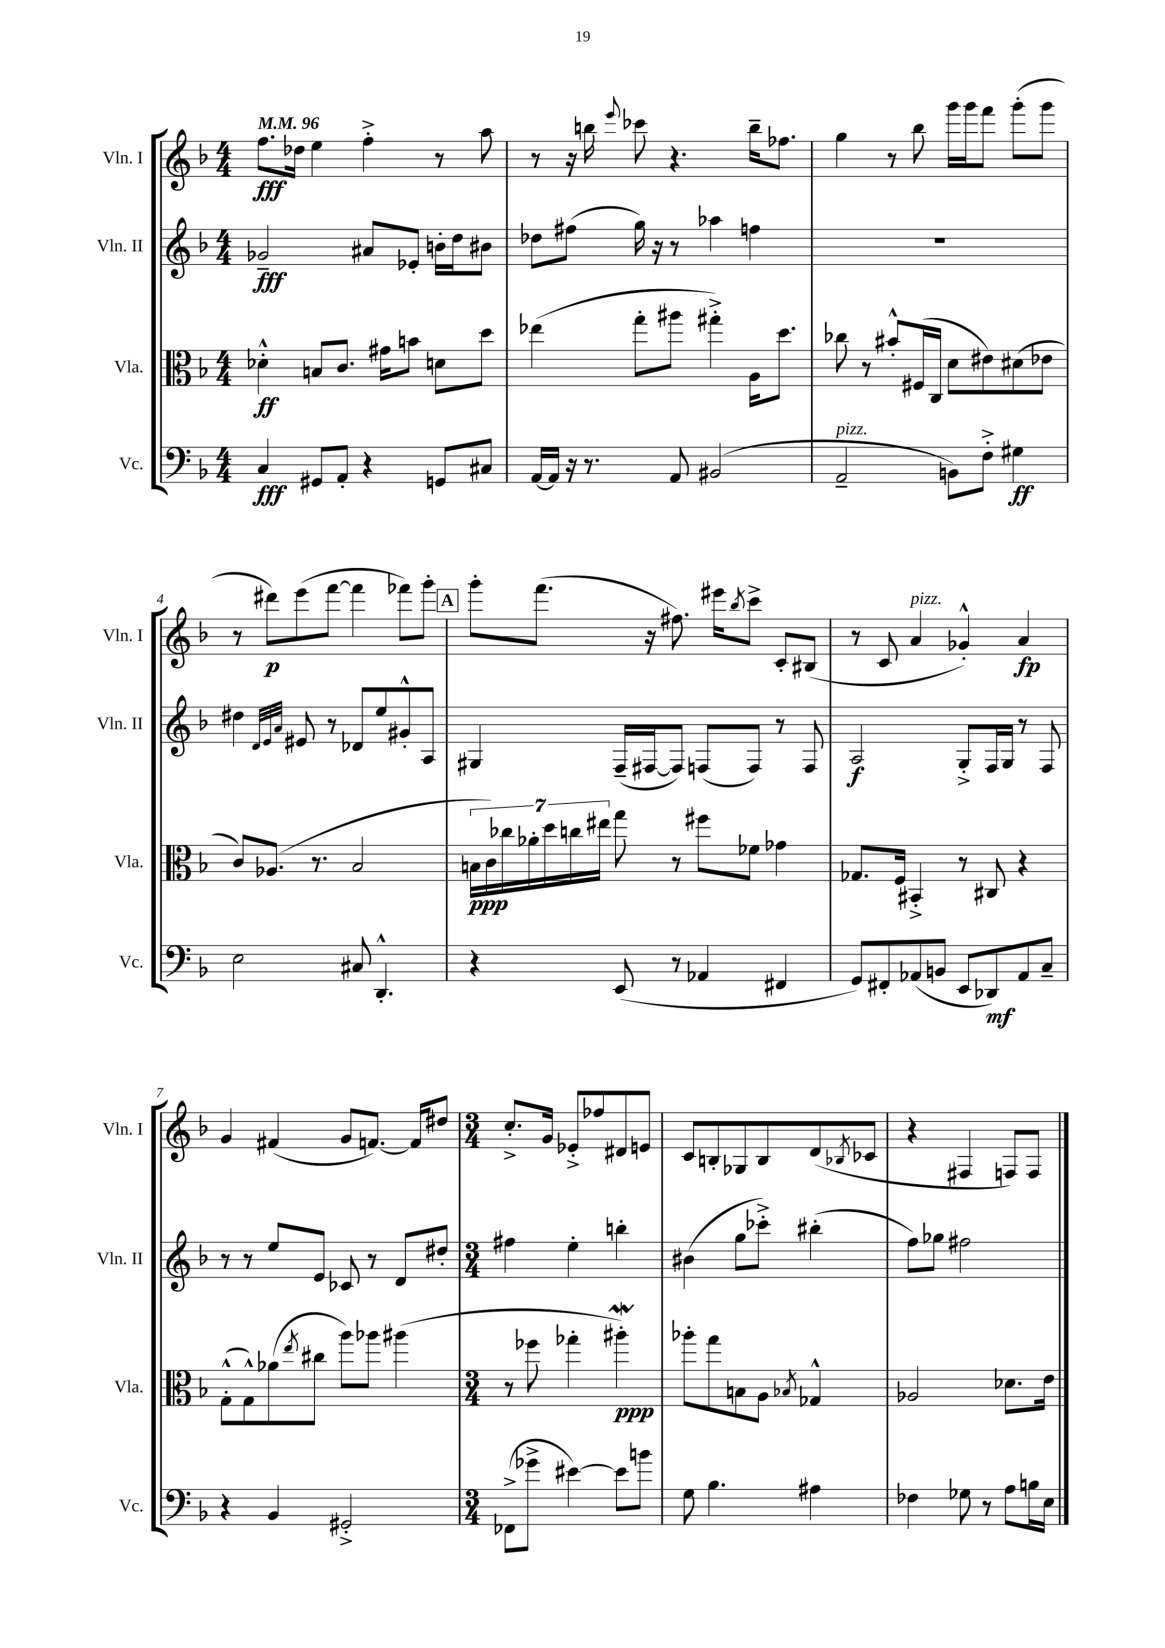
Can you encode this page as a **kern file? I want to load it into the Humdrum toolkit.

**kern	**kern	**kern	**kern
*staff4	*staff3	*staff2	*staff1
*clefF4	*clefC3	*clefG2	*clefG2
*k[b-]	*k[b-]	*k[b-]	*k[b-]
*M4/4	*M4/4	*M4/4	*M4/4
*MM96	*MM96	*MM96	*MM96
4C	4d-'^^	2g-~	8.ff
.	.	.	16dd-
8GG#	8B	.	4ee
8AA'	8.c	.	.
4r	.	8a#	4ff'^
.	16g#	.	.
.	8b	8e-'	.
8GG	8d	16b'	8r
.	.	16dd	.
8C#	8dd	8b#	8aa
=	=	=	=
[16AA	(4ee-	8dd-	8r
16AA]	.	.	.
16r	.	(8ff#	16r
8.r	.	.	16bb
.	.	.	8qqeee
.	8gg'	16gg)	8ccc-
.	.	16r	.
8AA	8aa#	8r	4.r
(2BB#	4gg#'^)	4aa-	.
.	16A	4ff	16bb~
.	8.dd	.	8.ff-
=	=	=	=
2AA~	8cc-	1r	4gg
.	8r	.	.
.	8b#'^^	.	8r
.	(16F#	.	8bb-
.	16C	.	.
8BB)	8d	.	16ggg
.	.	.	16ggg
8F'^	8e#)	.	8fff
4G#	(8d#	.	(8ggg'
.	8e-	.	8ggg
=	=	=	=
2E	8c)	4dd#	8r
.	(8.A-	.	8ddd#)
.	.	32qqd	.
.	.	32qqe	.
.	.	32qqa	.
.	.	8e#	(8eee
.	8.r	.	.
.	.	8r	[8fff
8C#	2B-	8d-	4fff]
4.DD'^^	.	8ee	.
.	.	8g#'^^	8fff-)
.	.	8A	8ggg'
=	=	=	=
4r	28B	4G#	8ggg'
.	28c)	.	.
.	28cc-	.	.
.	28a-'	.	.
.	.	.	(8.fff
.	28dd	.	.
.	28cc	.	.
.	28ee#	.	.
(8EE	8gg	(16F~	.
.	.	[16F#	16r
8r	8r	8F#])	8.ff#)
4AA-	8ff#	(8F	.
.	.	.	16eee#
.	.	.	8qbb-
.	8f-	8F)	8ccc^
4FF#	4g-	8r	8c'
.	.	8F	(8B#
=	=	=	=
8GG)	8.G-	2A	8r
8FF#'	.	.	8c
.	16F	.	.
(8AA-	4BB#'^	.	4a
8BB	.	.	.
8EE	8r	8G'^	4g-'^^)
8DD-)	8C#	16F	.
.	.	16G	.
8AA-	4r	8r	4a
8C~	.	8F	.
=	=	=	=
4r	(8G'^^	8r	4g
.	8G^^)	8r	.
4BB-	(8a-	8ee	(4f#
.	8qee	.	.
.	8cc#	8e	.
2GG#'^	8aa)	8c-	8g
.	8aa-	8r	[8.f)
.	(4aa#	8d	.
.	.	.	16f]
.	.	8dd#'	8dd#
=	=	=	=
*M3/4	*M3/4	*M3/4	*M3/4
(8FF-^	8r	4ff#	8.cc'^
8g-^	8ff-	.	.
.	.	.	16g
[4e#)	4gg-'	4ee'	8e-'^
.	.	.	8ff-
8e#]	4aa#')	4bb'	8d#
8b	.	.	8e
=	=	=	=
8G	8aa-'	(4b#	8c
4.B-	8gg	.	8B'
.	8B	8gg	8G-
.	8A	8ccc-'^)	8B
.	8qB-	.	.
4A#	4G-^^	(4bb#'	(8d
.	.	.	8qB-
.	.	.	8c-
=	=	=	=
4F-	2A-	8ff)	4r
.	.	8gg-	.
8G-	.	2ff#	4F#
8r	.	.	.
8A	8.d-	.	8F)
16B	.	.	8F
16E	16e	.	.
==	==	==	==
*-	*-	*-	*-
